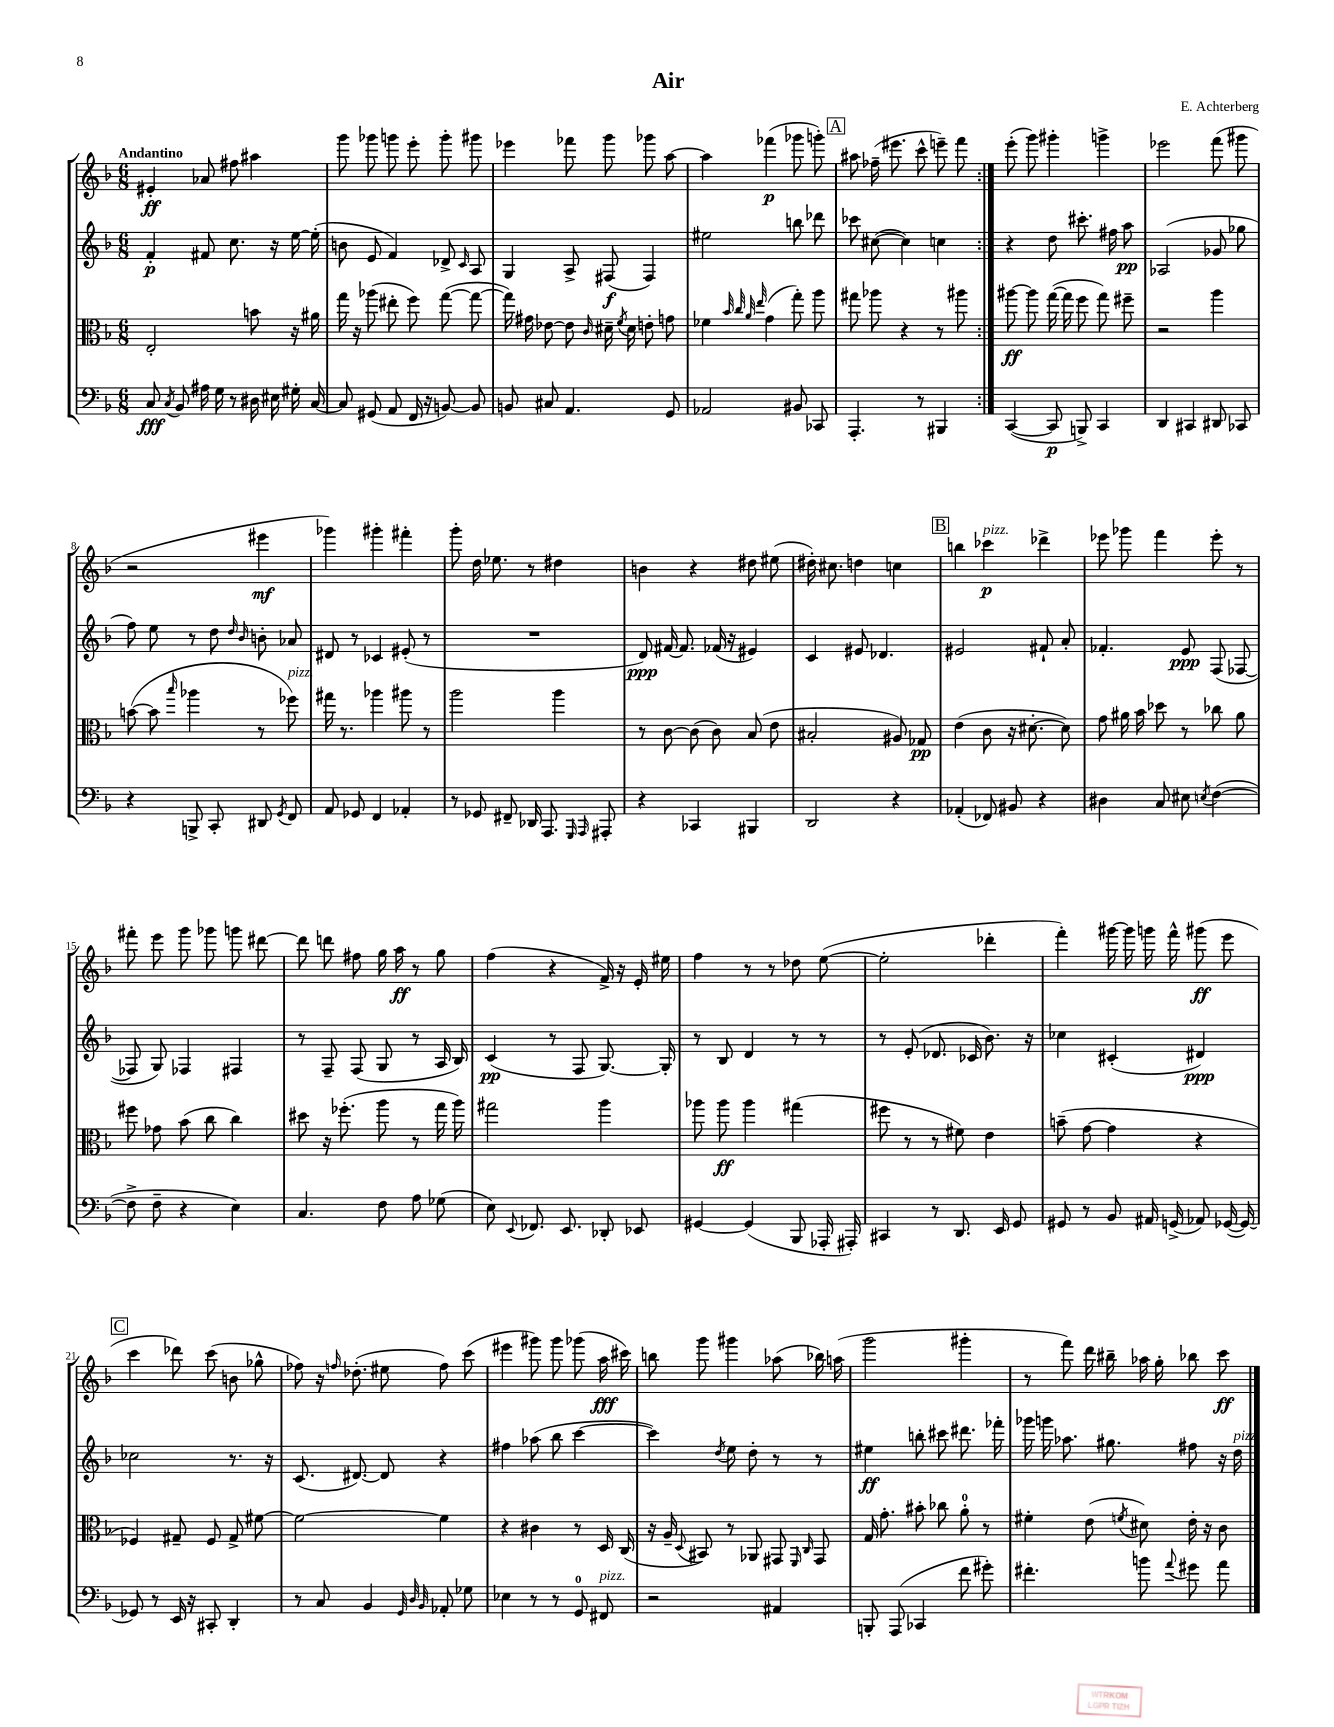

**kern	**dynam	**kern	**dynam	**kern	**dynam	**kern	**dynam
*part4	*part4	*part3	*part3	*part2	*part2	*part1	*part1
*staff4	*staff4	*staff3	*staff3	*staff2	*staff2	*staff1	*staff1
*clefF4	*	*clefC3	*	*clefG2	*	*clefG2	*
*k[b-]	*	*k[b-]	*	*k[b-]	*	*k[b-]	*
*M6/8	*	*M6/8	*	*M6/8	*	*M6/8	*
=1	=1	=1	=1	=1	=1	=1	=1
!	!	!	!	!	!	!LO:TX:a:B:t=Andantino	!
8C/	fff	2E'/	.	4f'/	p	4e#X'/	ff
8qC/	.	.	.	.	.	.	.
8BB-/	.	.	.	.	.	.	.
16A#X\	.	.	.	8f#X/	.	8a-X/	.
16G\	.	.	.	.	.	.	.
8r	.	.	.	8.cc\	.	8ff#X\	.
16D#X\	.	8bn\	.	.	.	4aa#X\	.
16E#X\	.	.	.	16r	.	.	.
16G#X'\	.	16r	.	[16ee\	.	.	.
[16C/	.	16a#X\	.	(16ee'\]	.	.	.
=2	=2	=2	=2	=2	=2	=2	=2
8C/]	.	16gg\	.	8bn\	.	8ggg\	.
.	.	16r	.	.	.	.	.
(8GG#X/	.	(8aa-X\	.	8e/	.	8ggg-X\	.
8AA/	.	8ee#X'\	.	4f/)	.	8gggn\	.
16FF/	.	8ff\)	.	.	.	8eee'\	.
16r	.	.	.	.	.	.	.
[8BBn/)	.	([8gg\	.	8d-X^/	.	8ggg'\	.
.	.	.	.	16qqc/	.	.	.
8BB/]	.	8gg\_	.	8A/	.	8ggg#X\	.
=3	=3	=3	=3	=3	=3	=3	=3
8BBn/	.	16gg\])	.	4G/	.	4eee-X\	.
.	.	16g#X\	.	.	.	.	.
8C#X/	.	[8e-X\	.	.	.	.	.
4.AA/	.	8e-\]	.	8A^/	.	8fff-X\	.
.	.	16qqc/	.	.	.	.	.
.	.	16d#X~\	.	(8F#X/	f	8ggg\	.
.	.	8qf/	.	.	.	.	.
.	.	16d#\	.	.	.	.	.
.	.	8en'\	.	4F#/)	.	8ggg-X\	.
8GG/	.	8gn\	.	.	.	[8aa\	.
=4	=4	=4	=4	=4	=4	=4	=4
2AA-X/	.	4f-X\	.	2ee#X\	.	4aa\]	.
.	.	32qqb-/	.	.	.	.	.
.	.	32qqcc/	.	.	.	.	.
.	.	32qqa/	.	.	.	.	.
.	.	32qqee/	.	.	.	.	.
.	.	(4g\	.	.	.	(4fff-X\	p
8BB#X/	.	8gg'\)	.	8bbn\	.	8ggg-X\	.
8CC-X/	.	8aa\	.	8ddd-X\	.	8gggn'\)	.
!!LO:REH:place=s1:t=A
=5	=5	=5	=5	=5	=5	=5	=5
4.AAA'/	.	8gg#X\	.	8ccc-X\	.	8aa#X\	.
.	.	8aa-X\	.	([8cc#X\	.	(16ff-X~\	.
.	.	.	.	.	.	8.eee#X\	.
.	.	4r	.	4cc#\])	.	.	.
8r	.	.	.	.	.	8ccc^^\	.
4BBB#X/	.	8r	.	4ccn\	.	8eeen~\)	.
.	.	8aa#X\	.	.	.	8fff\	.
=6:|!	=6:|!	=6:|!	=6:|!	=6:|!	=6:|!	=6:|!	=6:|!
([4CC/	.	[8aa#X\	ff	4r	.	(8eee'\	.
.	.	8aa#\]	.	.	.	8ggg\)	.
8CC/]	p	([16gg\	.	8dd\	.	4ggg#X'\	.
.	.	16gg\]	.	.	.	.	.
8BBBn^/)	.	8ff\	.	8.ccc#X'\	.	.	.
4CC/	.	8gg\)	.	.	.	4gggn^\	.
.	.	.	.	16ff#X\	.	.	.
.	.	8ff#X~\	.	8aa\	pp	.	.
=7	=7	=7	=7	=7	=7	=7	=7
4DD/	.	2r	.	(2A-X/	.	2eee-X\	.
4CC#X/	.	.	.	.	.	.	.
8DD#X/	.	4aa\	.	8g-X/	.	(8fff\	.
8CC-X/	.	.	.	8gg-X\	.	8ggg#X\	.
!!LO:LB:g=z
=8	=8	=8	=8	=8	=8	=8	=8
4r	.	([8bn\	.	8ff\)	.	2r	.
.	.	8b\]	.	8ee\	.	.	.
.	.	16qqbb-/	.	.	.	.	.
8BBBn^/	.	4aa-X\	.	8r	.	.	.
8CC'/	.	.	.	8dd\	.	.	.
.	.	.	.	16qqdd/	.	.	.
.	.	.	.	16qqb-/	.	.	.
8DD#X/	.	8r	.	8bn'\	.	4eee#X\	mf
8qGG/	.	.	.	.	.	.	.
!	!	!LO:TX:a:i:t=pizz.	!	!	!	!	!
8FF/	.	8ff-X\)	.	8a-X/	.	.	.
=9	=9	=9	=9	=9	=9	=9	=9
8AA/	.	16gg#X\	.	8d#X/	.	4ggg-X\)	.
.	.	8.r	.	.	.	.	.
8GG-X/	.	.	.	8r	.	.	.
4FF/	.	4aa-X\	.	4c-X/	.	4ggg#X'\	.
4AA-X'/	.	8aa#X\	.	(8e#X'/	.	4fff#X'\	.
.	.	8r	.	8r	.	.	.
=10	=10	=10	=10	=10	=10	=10	=10
8r	.	2aa\	.	2.r	.	8ggg'\	.
8GG-X/	.	.	.	.	.	16dd\	.
.	.	.	.	.	.	8.ee-X\	.
8FF#X~/	.	.	.	.	.	.	.
16DD-X/	.	.	.	.	.	8r	.
8.AAA/	.	.	.	.	.	.	.
.	.	4aa\	.	.	.	4dd#X\	.
16qqGGG/	.	.	.	.	.	.	.
16qqAAA/	.	.	.	.	.	.	.
8AAA#X'/	.	.	.	.	.	.	.
=11	=11	=11	=11	=11	=11	=11	=11
4r	.	8r	.	8d/)	ppp	4bn\	.
.	.	[8c\	.	[16f#X/	.	.	.
.	.	.	.	8.f#/]	.	.	.
4CC-X/	.	(8c\]	.	.	.	4r	.
.	.	8c\)	.	(16f-X/	.	.	.
.	.	.	.	16r	.	.	.
4BBB#X/	.	(8B-/	.	4e#X/)	.	8dd#X\	.
.	.	8e\	.	.	.	(8ee#X\	.
=12	=12	=12	=12	=12	=12	=12	=12
2DD/	.	2B#X'/	.	4c/	.	16dd#X'\)	.
.	.	.	.	.	.	8.cc#X\	.
.	.	.	.	8e#X/	.	4ddn\	.
.	.	.	.	4.d-X/	.	.	.
4r	.	8A#X/)	.	.	.	4ccn\	.
.	.	8G-X/	pp	.	.	.	.
!!LO:REH:place=s1:t=B
=13	=13	=13	=13	=13	=13	=13	=13
(4AA-X'/	.	(4e\	.	2e#X/	.	4bbn\	.
!	!	!	!	!	!	!LO:TX:a:i:t=pizz.	!
8FF-X/)	.	8c\	.	.	.	4ccc-X\	p
8BB#X/	.	16r	.	.	.	.	.
.	.	[8.d#X'\	.	.	.	.	.
4r	.	.	.	8f#X`/	.	4ddd-X^\	.
.	.	8d#\])	.	8a'/	.	.	.
=14	=14	=14	=14	=14	=14	=14	=14
4D#X\	.	8g\	.	4.f-X'/	.	8eee-X\	.
.	.	16a#X\	.	.	.	8ggg-X\	.
.	.	16b-\	.	.	.	.	.
8C/	.	8dd-X\	.	.	.	4fff\	.
8E#X\	.	8r	.	8e/	ppp	.	.
8qEn/	.	.	.	.	.	.	.
([4F\	.	8cc-X\	.	(8F/	.	8eee-'\	.
.	.	8a#\	.	[8F-X/	.	8r	.
!!LO:LB:g=z
=15	=15	=15	=15	=15	=15	=15	=15
8F^\]	.	8ff#X\	.	8F-X/]	.	8fff#X'\	.
8F~\	.	8g-X\	.	8G/)	.	8eee\	.
4r	.	(8b-\	.	4F-X/	.	8ggg\	.
.	.	8cc\	.	.	.	8ggg-X\	.
4E\)	.	4cc\)	.	4F#X/	.	8gggn\	.
.	.	.	.	.	.	[8ddd#X\	.
=16	=16	=16	=16	=16	=16	=16	=16
4.C/	.	8dd#X\	.	8r	.	8ddd#\]	.
.	.	16r	.	8F~/	.	8dddn\	.
.	.	(8.ff-X'\	.	.	.	.	.
.	.	.	.	(8F/	.	8ff#X\	.
8F\	.	8aa\	.	8G/	.	16gg\	.
.	.	.	.	.	.	16aa\	ff
8A\	.	8r	.	8r	.	8r	.
(8G-X\	.	16gg\	.	16A/	.	8gg\	.
.	.	16aa\)	.	16B-/)	.	.	.
=17	=17	=17	=17	=17	=17	=17	=17
8E\)	.	2gg#X\	.	(4c/	pp	(4ff\	.
8qqEE/	.	.	.	.	.	.	.
8.FF-X/	.	.	.	.	.	.	.
.	.	.	.	8r	.	4r	.
8.EE/	.	.	.	.	.	.	.
.	.	.	.	8F/	.	.	.
8DD-X'/	.	4aa\	.	[8.G/)	.	16f^/)	.
.	.	.	.	.	.	16r	.
8EE-X/	.	.	.	.	.	16e'/	.
.	.	.	.	16G'/]	.	16ee#X\	.
=18	=18	=18	=18	=18	=18	=18	=18
[4GG#X/	.	8aa-X\	.	8r	.	4ff\	.
.	.	8aa-\	ff	8B-/	.	.	.
(4GG#/]	.	4aa-\	.	4d/	.	8r	.
.	.	.	.	.	.	8r	.
8BBB-/	.	(4gg#X\	.	8r	.	8dd-X\	.
16AAA-X'/	.	.	.	8r	.	([8ee\	.
16AAA#X'/)	.	.	.	.	.	.	.
=19	=19	=19	=19	=19	=19	=19	=19
4CC#X/	.	8ff#X\	.	8r	.	2ee'\]	.
.	.	8r	.	(8e'/	.	.	.
8r	.	8r	.	8.d-X/	.	.	.
8.DD/	.	8f#X\)	.	.	.	.	.
.	.	.	.	16c-X/	.	.	.
.	.	4e\	.	8.b-\)	.	4ddd-X'\	.
16EE/	.	.	.	.	.	.	.
8GG/	.	.	.	.	.	.	.
.	.	.	.	16r	.	.	.
=20	=20	=20	=20	=20	=20	=20	=20
8GG#X/	.	(8bn~\	.	4cc-X\	.	4fff'\)	.
8r	.	[8g\	.	.	.	.	.
8BB-/	.	4g\]	.	(4c#X'/	.	[16ggg#X\	.
.	.	.	.	.	.	16ggg#\]	.
16AA#X/	.	.	.	.	.	16gggn\	.
(16GGn^/	.	.	.	.	.	16fff^^\	.
8AA-X/)	.	4r	.	4d#X/)	ppp	(8ggg#X\	ff
([16GG-X/	.	.	.	.	.	8eee\	.
16GG-/_)	.	.	.	.	.	.	.
!!LO:LB:g=z
!!LO:REH:place=s1:t=C
=21	=21	=21	=21	=21	=21	=21	=21
8GG-X/]	.	4F-X/)	.	2cc-X\	.	4ccc\	.
8r	.	.	.	.	.	.	.
16EE/	.	8G#X~/	.	.	.	8ddd-X\)	.
16r	.	.	.	.	.	.	.
8CC#X'/	.	8F-/	.	.	.	(8ccc\	.
4DD'/	.	8G#^/	.	8.r	.	8bn\	.
.	.	[8f#X\	.	.	.	8gg-X^^\	.
.	.	.	.	16r	.	.	.
=22	=22	=22	=22	=22	=22	=22	=22
8r	.	2f#\_	.	(8.c/	.	8ff-X\)	.
8C/	.	.	.	.	.	16r	.
.	.	.	.	.	.	16qqffn/	.
.	.	.	.	[8.d#X/)	.	(8.dd-X'\	.
4BB-/	.	.	.	.	.	.	.
.	.	.	.	8d#/]	.	8ee#X\	.
32qqGG/	.	.	.	.	.	.	.
32qqD/	.	.	.	.	.	.	.
32qqBB-/	.	.	.	.	.	.	.
8AA-X'/	.	4f#\]	.	4r	.	8ff\)	.
8G-X\	.	.	.	.	.	(8ccc\	.
=23	=23	=23	=23	=23	=23	=23	=23
4E-X\	.	4r	.	4ff#X\	.	4eee#X\	.
8r	.	4c#X\	.	(8aa-X\	.	8ggg#X\)	.
8r	.	.	.	8bb-\	.	8ggg#\	.
8GG/	.	8r	.	[4ccc\	.	(8ggg-X\	.
!LO:TX:a:i:t=pizz.	!	!	!	!	!	!	!
8FF#X/	.	16D/	.	.	.	16aa\	fff
.	.	(16C/	.	.	.	16ccc#X\)	.
=24	=24	=24	=24	=24	=24	=24	=24
2r	.	16r	.	4ccc\])	.	8bbn\	.
.	.	16A~/	.	.	.	.	.
.	.	8qqD/	.	.	.	.	.
.	.	8BB#X/)	.	.	.	8ggg\	.
.	.	.	.	8qdd/	.	.	.
.	.	8r	.	8ee\	.	4ggg#X\	.
.	.	8AA-X/	.	8dd'\	.	.	.
4AA#X/	.	8GG#X/	.	8r	.	(8aa-X\	.
.	.	16qqFF/	.	.	.	.	.
.	.	16qqC/	.	.	.	.	.
.	.	8GG#/	.	8r	.	16bb-X\)	.
.	.	.	.	.	.	(16aan\	.
=25	=25	=25	=25	=25	=25	=25	=25
8BBBn'/	.	16G/	.	4ee#X\	ff	2ggg\	.
.	.	8.g'\	.	.	.	.	.
(8AAA/	.	.	.	.	.	.	.
4CC-X/	.	8b#X'\	.	8bbn'\	.	.	.
.	.	8cc-X\	.	8ccc#X\	.	.	.
8f\	.	8a'\	.	8.ddd#X\	.	4ggg#X'\	.
8g#X'\)	.	8r	.	.	.	.	.
.	.	.	.	16fff-X'\	.	.	.
=26	=26	=26	=26	=26	=26	=26	=26
4.f#X'\	.	4f#X'\	.	16ggg-X\	.	8r	.
.	.	.	.	16gggn\	.	.	.
.	.	.	.	8.aa-X\	.	8fff\)	.
.	.	(8e\	.	.	.	16ddd\	.
.	.	.	.	8.gg#X\	.	16bb#X~\	.
.	.	8qfn/	.	.	.	.	.
8bn\	.	8d#X\)	.	.	.	16aa-X\	.
.	.	.	.	.	.	16gg'\	.
8qqa/	.	.	.	.	.	.	.
8g#X\	.	16e'\	.	8ff#X\	.	8bb-X\	.
.	.	16r	.	.	.	.	.
8a\	.	8c\	.	16r	.	8ccc\	ff
!	!	!	!	!LO:TX:a:i:t=pizz.	!	!	!
.	.	.	.	16dd\	.	.	.
==	==	==	==	==	==	==	==
*-	*-	*-	*-	*-	*-	*-	*-
